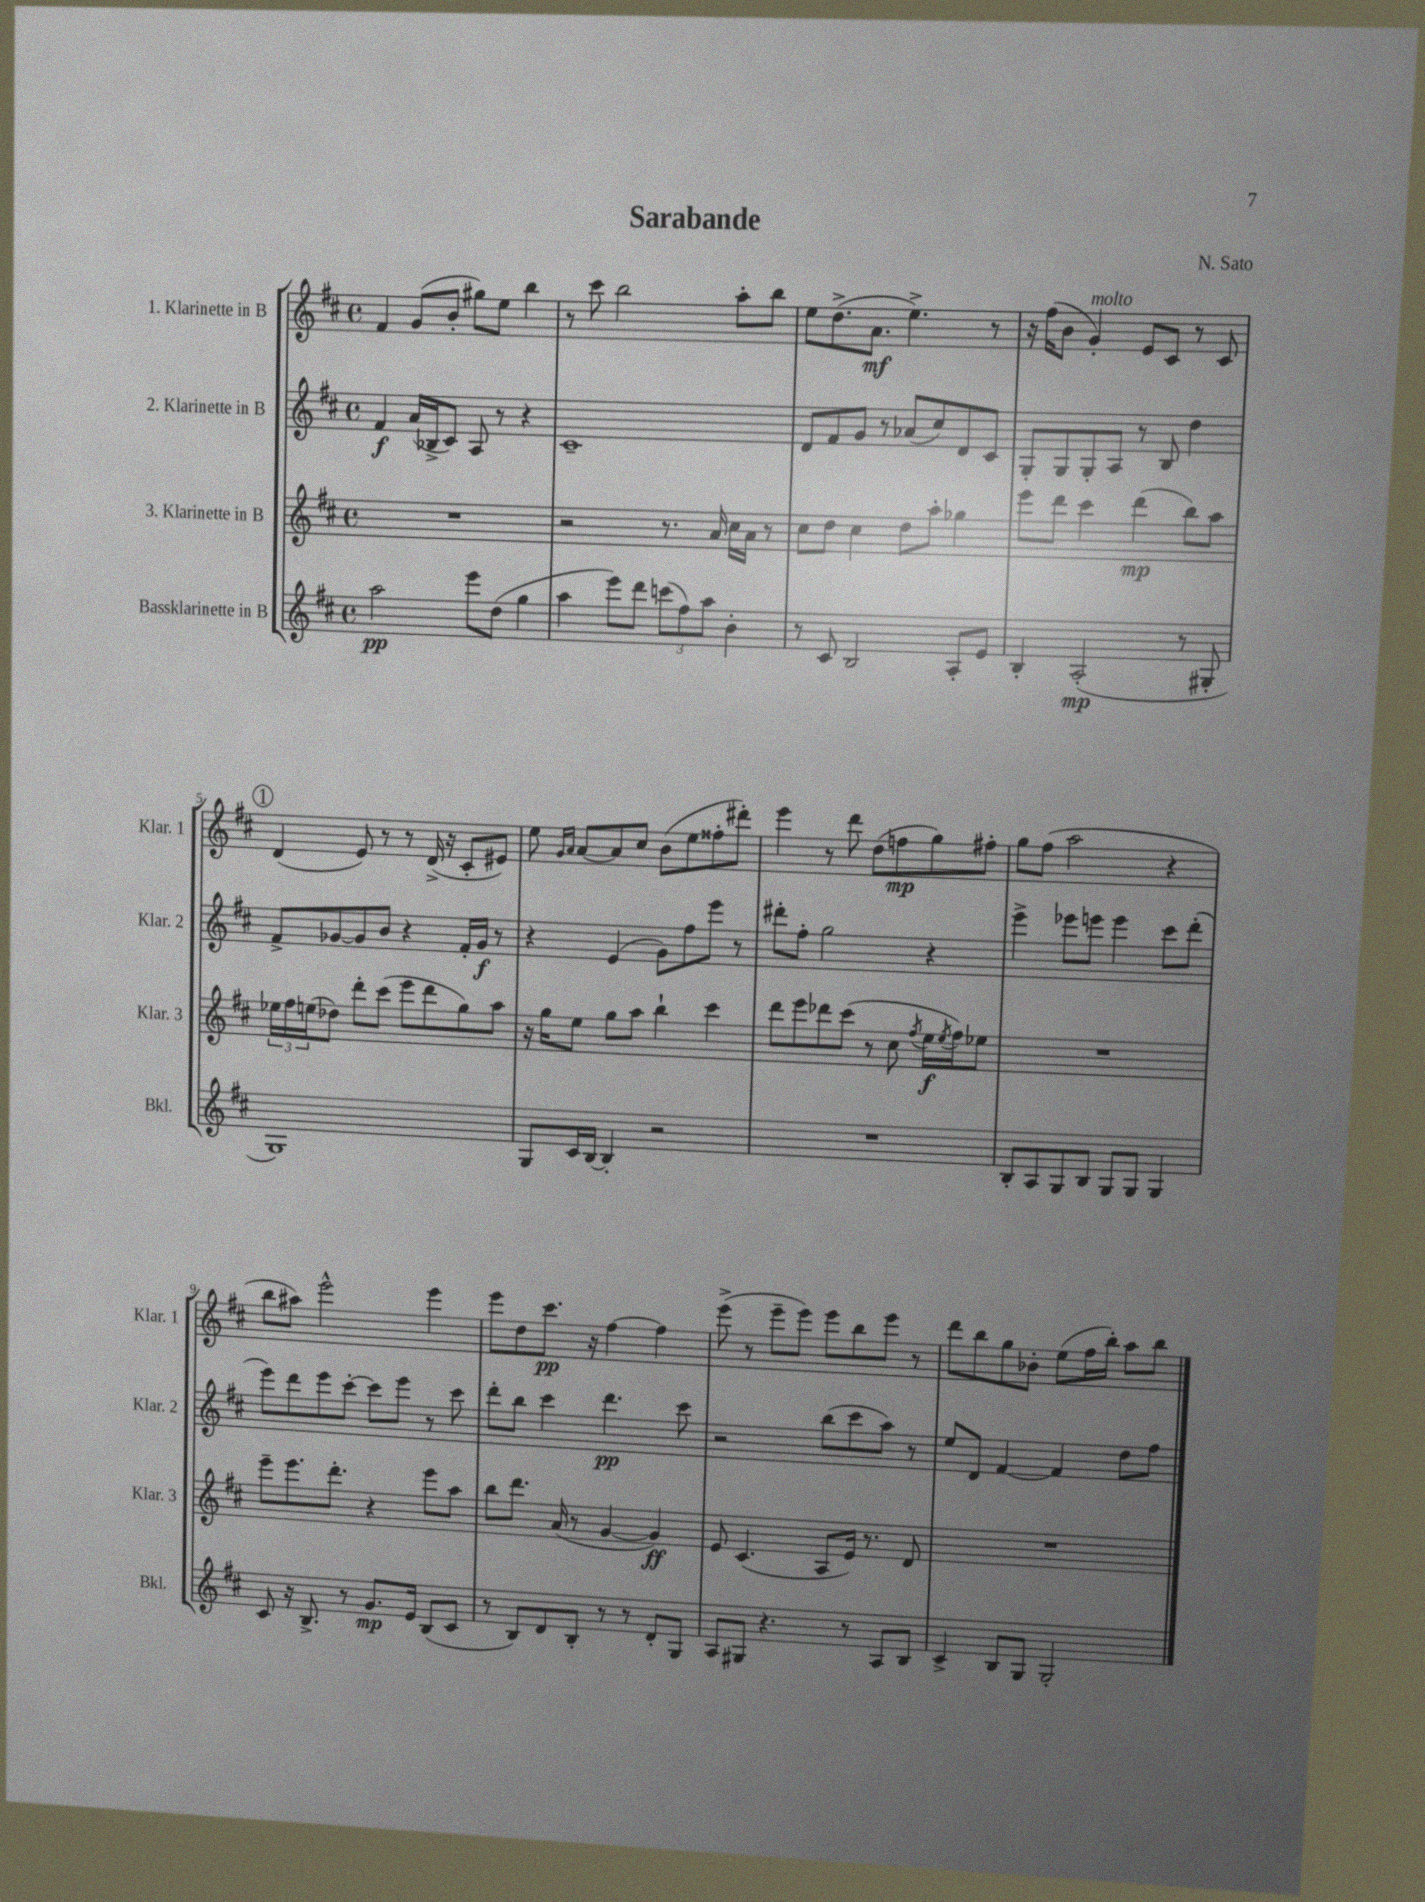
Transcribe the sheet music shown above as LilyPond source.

\header { title = "Sarabande" composer = "N. Sato" }
<<
\new StaffGroup <<
\new Staff = "s0" \with { instrumentName = "1. Klarinette in B" shortInstrumentName = "Klar. 1" } {
    \clef treble \key d \major \defaultTimeSignature \time 4/4
    fis'4 g'8( b'8-. gis''8) e''8 b''4 |
    r8 cis'''8 b''2 a''8-. b''8 |
    e''8 d''8.->( a'8.\mf e''4.->) r8 |
    r16 fis''16( b'8 g'4-.^\markup { \italic "molto" }) e'8 cis'8 r8 cis'8 |
    \mark \markup { \circle "1" } d'4( e'8) r8 r8 d'16->( r16 cis'8-. eis'8) |
    e''8 \grace { g'16 a'16 } a'8~ a'8 cis''8 b'8( e''8 fisis''8-. dis'''8-.) |
    e'''4 r8 d'''8 d''8( f''8\mp g''8) fis''8-. |
    g''8 fis''8( a''2 r4 |
    b''8 ais''8) e'''2-^ e'''4 |
    e'''8 d''8 cis'''8.\pp r16 fis''4~ fis''4 |
    e'''8->( r8 e'''8-- e'''8) e'''8 b''8 e'''8 r8 |
    d'''8 b''8 g''8 bes'8-. e''8( fis''16 b''16-.) a''8 b''8 \bar "|." |
}
\new Staff = "s1" \with { instrumentName = "2. Klarinette in B" shortInstrumentName = "Klar. 2" } {
    \clef treble \key d \major \defaultTimeSignature \time 4/4
    fis'4\f a'16( bes16-> cis'8) a8 r8 r4 |
    cis'1-- |
    d'8 fis'8 g'8 r8 aes'8( cis''8) d'8 cis'8 |
    g8-. g8 g8-. a8 r8 b8 d''4 |
    \mark \markup { \circle "1" } fis'8-> ges'8~ ges'8 b'8 r4 fis'16-. ges'16\f r8 |
    r4 e'4( g'8) fis''8 e'''8 r8 |
    dis'''8-. fis''8-. g''2 r4 |
    e'''4-> ees'''8 e'''8 e'''4 cis'''8 d'''8-.( |
    e'''8) d'''8 e'''8 cis'''8~-. cis'''8 e'''8 r8 cis'''8 |
    d'''8-. b''8 cis'''4 d'''4.\pp cis'''8 |
    r2 b''8( cis'''8 a''8) r8 |
    e''8 d'8 fis'4~ fis'4 d''8 fis''8 \bar "|." |
}
\new Staff = "s2" \with { instrumentName = "3. Klarinette in B" shortInstrumentName = "Klar. 3" } {
    \clef treble \key d \major \defaultTimeSignature \time 4/4
    R1 |
    r2 r8. a'16 cis''16 a'16 r8 |
    cis''8 d''8 cis''4 d''8 a''8-. ges''4 |
    e'''8 d'''8 cis'''4 d'''4\mp( b''8) a''8 |
    \mark \markup { \circle "1" } \tuplet 3/2 { ees''16 fis''16 e''16( } des''8) d'''8-. cis'''8( e'''8 d'''8 g''8) a''8 |
    r16 g''16 e''8 g''8 a''8 b''4-! cis'''4 |
    d'''8 e'''8 des'''8 cis'''8( r8 cis''8 \acciaccatura { fis''8 } e''16\f \acciaccatura { e''8 } fis''16) ees''8 |
    R1 |
    e'''8-- e'''8. d'''8.-. r4 e'''8 a''8 |
    b''8 d'''8. a'16( r8 g'4~ g'4\ff) |
    e'8 cis'4.( a8 e'16) r8. d'8 |
    R1 \bar "|." |
}
\new Staff = "s3" \with { instrumentName = "Bassklarinette in B" shortInstrumentName = "Bkl." } {
    \clef treble \key d \major \defaultTimeSignature \time 4/4
    a''2\pp e'''8 d''8( g''4 |
    a''4 e'''8) d'''8 \tuplet 3/2 { c'''8( fis''8) a''8 } b'4-. |
    r8 cis'8 b2 a8-. e'8 |
    b4-. a2-.\mp( r8 gis8-. |
    \mark \markup { \circle "1" } g1) |
    g8 cis'16 b16~ b4-. r2 |
    R1 |
    b8-. a8 g8 b8 g8 g8 g4 |
    cis'8 r16 b8.-> r8 g'8.\mp e'16 b8( cis'8 |
    r8 b8) d'8 b8-. r8 r8 d'8-. g8 |
    a8 gis8 r4. r8 a8 b8 |
    cis'4-> b8 g8 g2-. \bar "|." |
}
>>
>>
